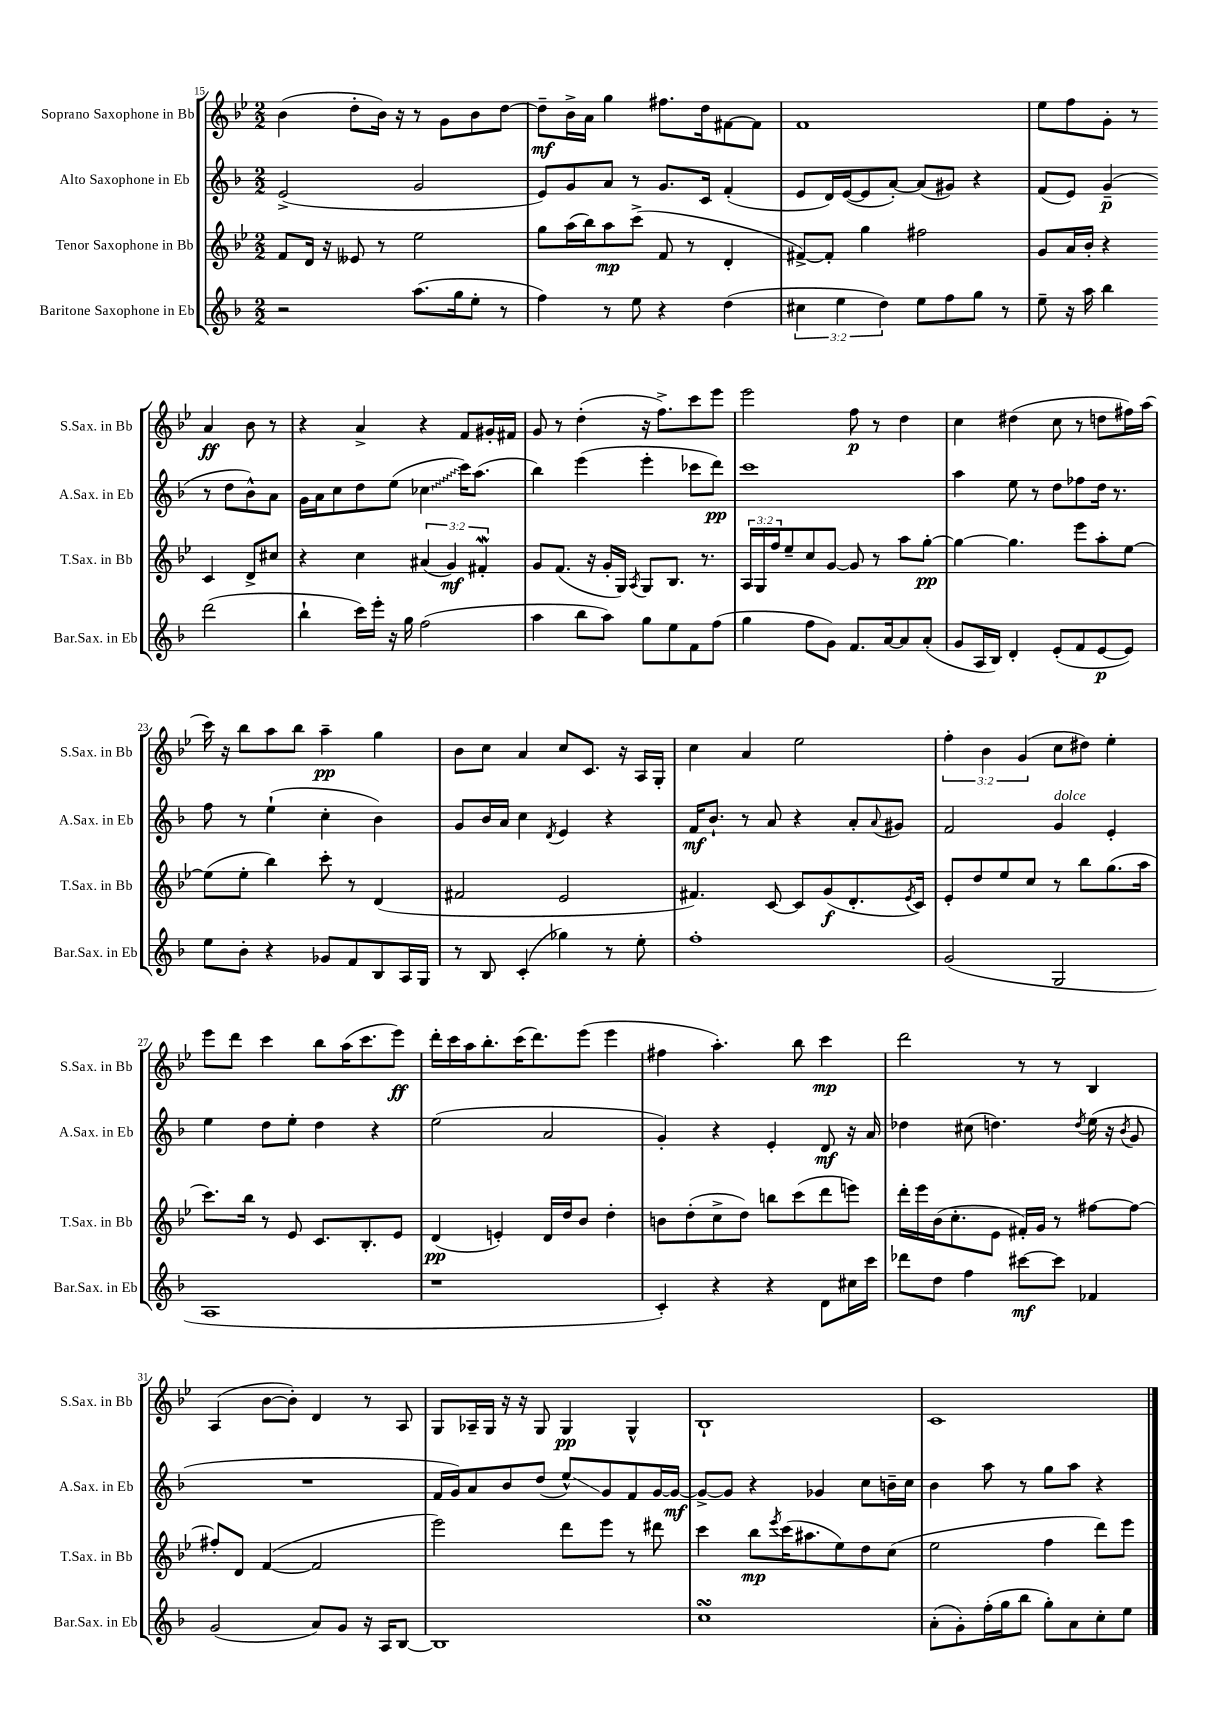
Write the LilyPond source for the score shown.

<<
\new StaffGroup <<
\new Staff = "s0" \with { instrumentName = "Soprano Saxophone in Bb" shortInstrumentName = "S.Sax. in Bb" } {
    \clef treble \key bes \major \numericTimeSignature \time 2/2 \override Staff.TupletNumber.text = #tuplet-number::calc-fraction-text
    bes'4( d''8-. bes'16) r16 r8 g'8 bes'8 d''8~ |
    d''8--\mf bes'16-> a'16 g''4 fis''8. d''16 fis'8~ fis'8 |
    f'1 |
    ees''8 f''8 g'8-. r8 a'4\ff bes'8 r8 |
    r4 a'4-> r4 f'8 gis'16-. fis'16 |
    g'8 r8 d''4-.( r16 f''8.->) c'''8 ees'''8 |
    ees'''2 f''8\p r8 d''4 |
    c''4 dis''4( c''8 r8 d''8 fis''16) a''16( |
    c'''16) r16 bes''8 a''8 bes''8 a''4--\pp g''4 |
    bes'8 c''8 a'4 c''8 c'8. r16 a16 g16-. |
    c''4 a'4 ees''2 |
    \tuplet 3/2 { f''4-. bes'4 g'4( } c''8 dis''8) ees''4-. |
    ees'''8 d'''8 c'''4 bes''8 a''16( c'''8. ees'''8\ff) |
    d'''16-. c'''16 a''16 bes''8.-. c'''16( d'''8.) ees'''8( ees'''4 |
    fis''4 a''4.-.) bes''8 c'''4\mp |
    d'''2 r8 r8 bes4 |
    a4( bes'8~ bes'8-.) d'4 r8 a8 |
    g8 aes16-- g16 r16 r16 g8 g4\pp g4-^ |
    bes1-! |
    c'1 \bar "|." |
}
\new Staff = "s1" \with { instrumentName = "Alto Saxophone in Eb" shortInstrumentName = "A.Sax. in Eb" } {
    \clef treble \key f \major \numericTimeSignature \time 2/2
    e'2->( g'2 |
    e'8) g'8 a'8 r8 g'8. c'16 f'4-.( |
    e'8 d'16) e'16~( e'8 a'8~-.) a'8( gis'8) r4 |
    f'8( e'8) g'4--\p( r8 d''8 bes'8-^) a'8 |
    g'16 a'16 c''8 d''8 e''8( \once \override Glissando.style = #'zigzag ces''4\glissando c'''16) a''8.( |
    bes''4) e'''4( e'''4-. ces'''8 d'''8\pp) |
    c'''1 |
    a''4 e''8 r8 d''8 fes''8 d''16 r8. |
    f''8 r8 e''4-!( c''4-. bes'4) |
    g'8 bes'16 a'16 c''4 \acciaccatura { d'8 } e'4 r4 |
    f'16\mf bes'8.-! r8 a'8 r4 a'8-. \appoggiatura { a'8 } gis'8 |
    f'2 g'4^\markup { \italic "dolce" } e'4-. |
    e''4 d''8 e''8-. d''4 r4 |
    e''2( a'2 |
    g'4-.) r4 e'4-. d'8\mf r16 a'16 |
    des''4 cis''8( d''4.) \acciaccatura { d''8 } e''16( r16 \acciaccatura { bes'8 } g'8 |
    R1 |
    f'16 g'16) a'8 bes'8 d''8( e''8-^\glissando) g'8 f'8 g'16~ g'16~\mf |
    g'8~-> g'8 r4 ges'4 c''8 b'16-- c''16 |
    bes'4 a''8 r8 g''8 a''8 r4 \bar "|." |
}
\new Staff = "s2" \with { instrumentName = "Tenor Saxophone in Bb" shortInstrumentName = "T.Sax. in Bb" } {
    \clef treble \key bes \major \numericTimeSignature \time 2/2 \override Staff.TupletNumber.text = #tuplet-number::calc-fraction-text
    f'8 d'16 r16 eeses'8 r8 ees''2 |
    g''8 a''16( bes''16) a''8\mp c'''8->( f'8 r8 d'4-. |
    fis'8~->) fis'8-. g''4 fis''2 |
    g'8 a'16 bes'16-. r4 c'4 d'8-> cis''8 |
    r4 c''4 \tuplet 3/2 { ais'4( g'4\mf) fis'4-.\mordent } |
    g'8 f'8.( r16 g'16-. g16) \acciaccatura { a8 } g8 bes8. r8. |
    \tuplet 3/2 { a16 g16 f''16 } ees''8-- c''8 g'8~ g'8 r8 a''8 g''8~-.\pp |
    g''4~ g''4. ees'''8 a''8-. ees''8~ |
    ees''8( ees''8-. bes''4) c'''8-. r8 d'4( |
    fis'2 ees'2 |
    fis'4.) c'8~ c'8 g'8\f( d'8.-. \acciaccatura { ees'8 } c'16) |
    ees'8-. d''8 ees''8 c''8 r8 bes''8 g''8.( a''16 |
    c'''8.) bes''16 r8 ees'8 c'8. bes8.-. ees'8 |
    d'4\pp( e'4-.) d'16 d''16 bes'8 d''4-. |
    b'8 d''8-.( c''8-> d''8) b''8 c'''8( d'''8 e'''8) |
    d'''16-. ees'''16 bes'16( c''8.-. ees'8 fis'16-.) g'16 r8 fis''8~ fis''8~ |
    fis''8-. d'8 f'4~( f'2 |
    ees'''2) d'''8 ees'''8 r8 dis'''8 |
    c'''4 bes''8\mp \acciaccatura { ees'''8 } c'''16( ais''8. ees''8) d''8 c''8( |
    ees''2 f''4 d'''8) ees'''8 \bar "|." |
}
\new Staff = "s3" \with { instrumentName = "Baritone Saxophone in Eb" shortInstrumentName = "Bar.Sax. in Eb" } {
    \clef treble \key f \major \numericTimeSignature \time 2/2 \override Staff.TupletNumber.text = #tuplet-number::calc-fraction-text
    r2 a''8.( g''16 e''8-. r8 |
    f''4) r8 e''8 r4 d''4( |
    \tuplet 3/2 { cis''4 e''4 d''4) } e''8 f''8 g''8 r8 |
    e''8-- r16 a''16 bes''4 d'''2( |
    bes''4-! c'''16) e'''16-. r16 g''16 f''2( |
    a''4 bes''8 a''8) g''8 e''8 f'8 f''8( |
    g''4 f''8 g'8) f'8. a'16~ a'8 a'8-.( |
    g'8 a16 bes16) d'4-. e'8-.( f'8 e'8~\p e'8) |
    e''8 bes'8-. r4 ges'8 f'8 bes8 a16 g16 |
    r8 bes8 c'4-.( ges''4) r8 e''8-. |
    f''1-. |
    g'2( g2 |
    a1 |
    r1 |
    c'4-.) r4 r4 d'8 cis''16 c'''16 |
    des'''8 d''8 f''4 cis'''8~\mf cis'''8 fes'4 |
    g'2( a'8) g'8 r16 a16 bes8~ |
    bes1 |
    c''1\turn |
    a'8-.( g'8-.) f''16-.( g''16 bes''8 g''8-.) a'8 c''8-. e''8 \bar "|." |
}
>>
>>
\layout { \context { \Score currentBarNumber = #15 } }
